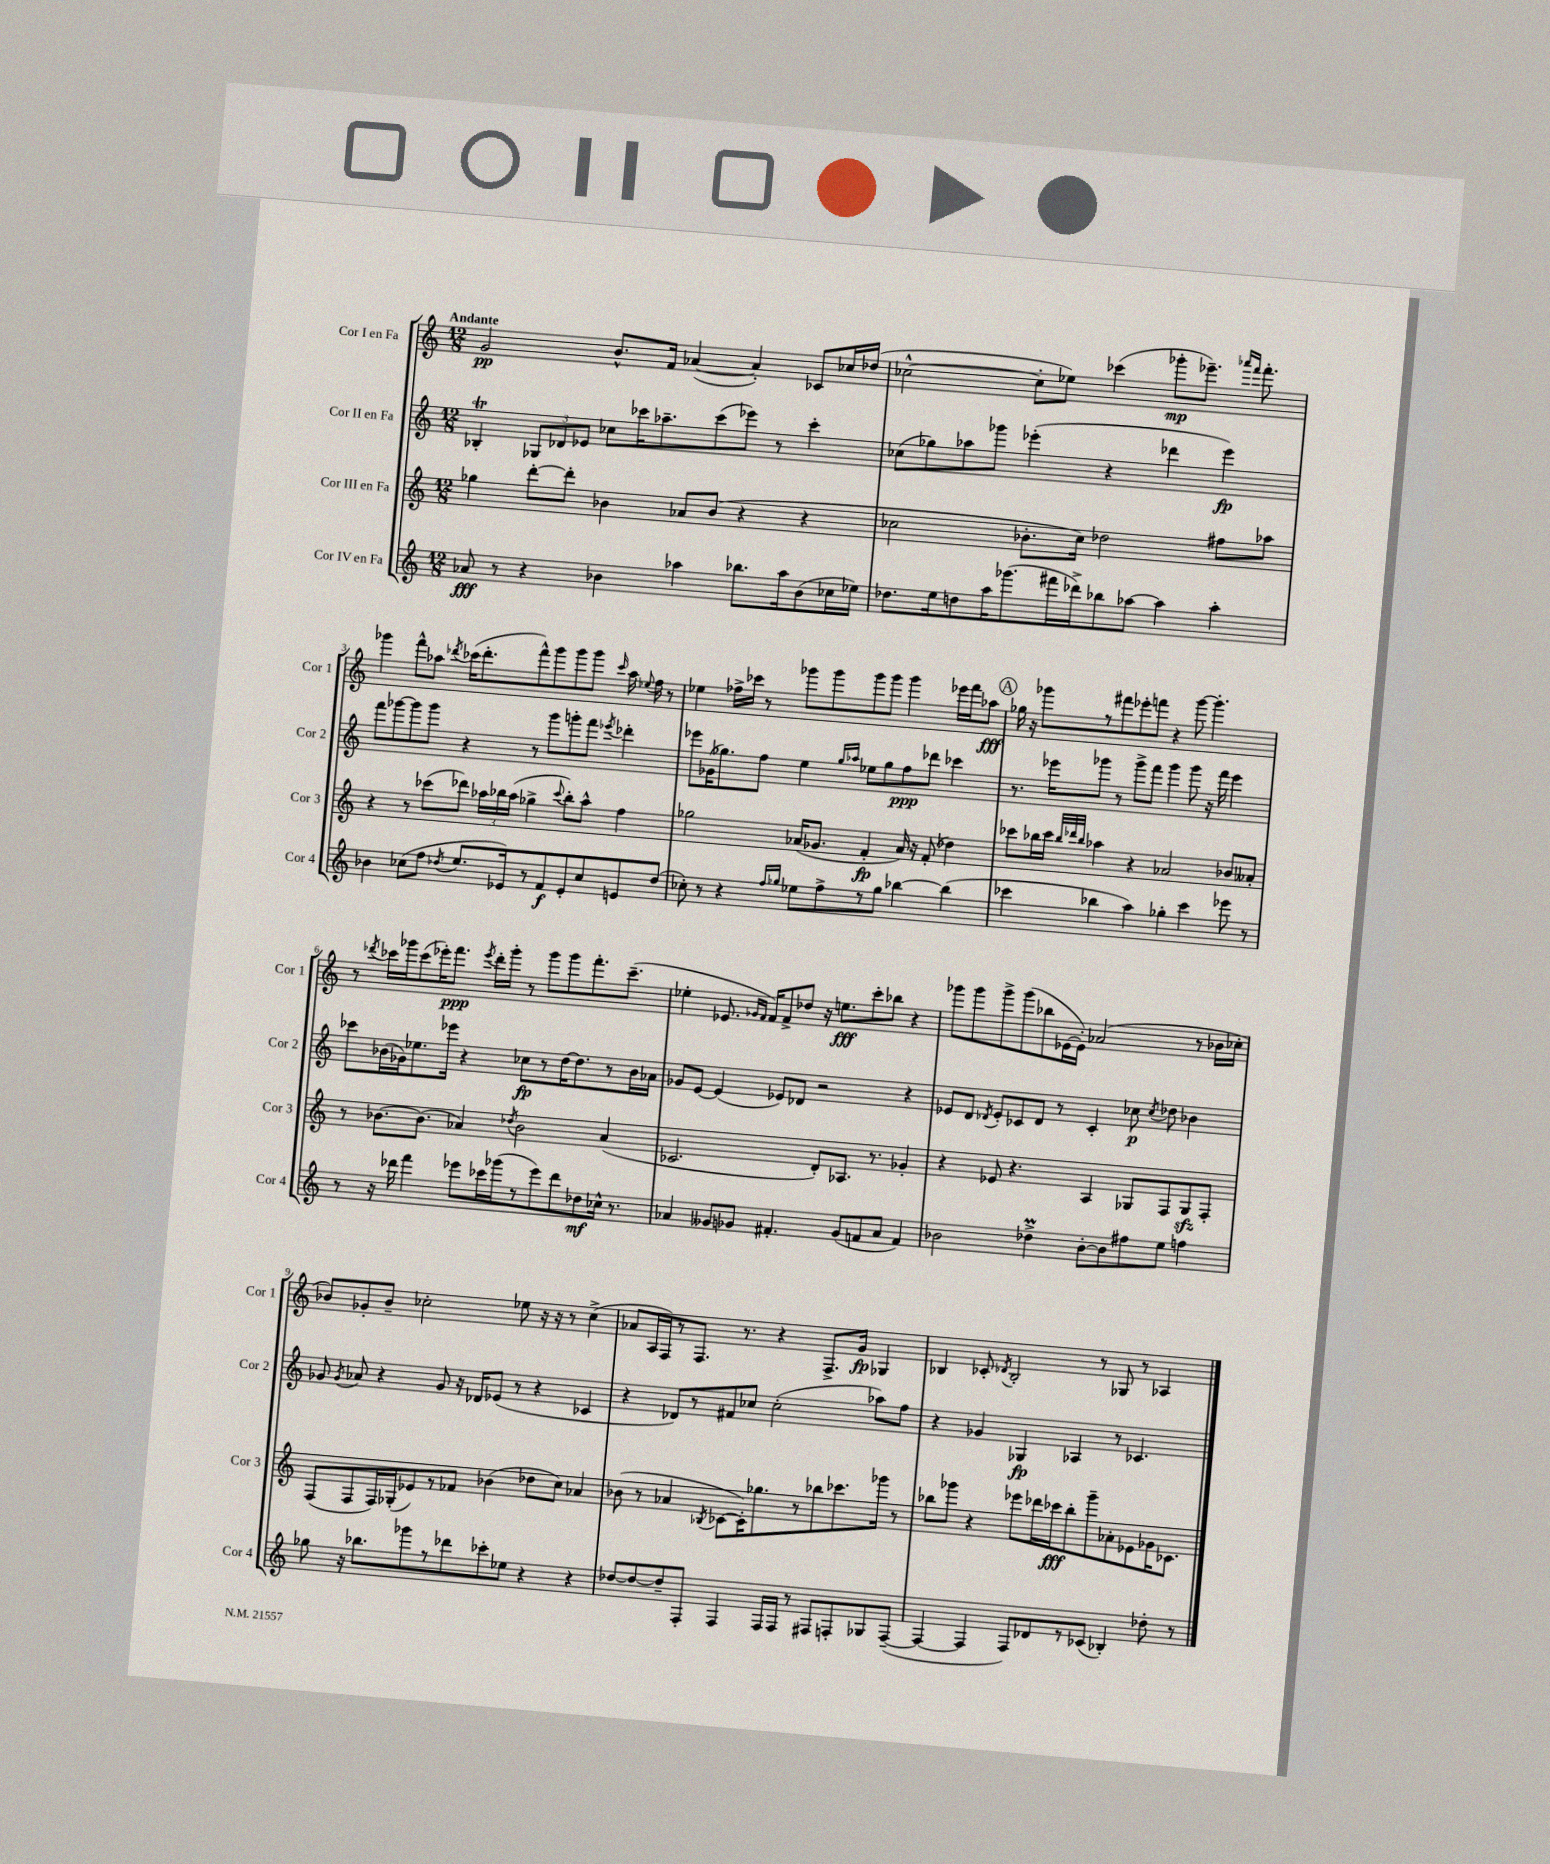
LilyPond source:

<<
\new StaffGroup <<
\new Staff = "s0" \with { instrumentName = "Cor I en Fa" shortInstrumentName = "Cor 1" } {
    \clef treble \key c \major \numericTimeSignature \time 12/8 \tempo "Andante"
    \autoBeamOff g'2\pp b'8.[-^ f'16] aes'4~( aes'4-.) ces'8[ ces''16 des''16]( |
    ces''2~-^ ces''8[-. ees''8]) ces'''4( ges'''8[-.\mp ees'''8.]--) \grace { aes'''16[ f'''16] } f'''8.-. |
    ges'''4 f'''8[-^ aes''8] \acciaccatura { des'''8 } ces'''16[( des'''8.-. f'''8-^) ges'''8 ges'''8 ges'''8] \grace { ces'''16 } aes''16 \appoggiatura { ees''8 } f''16 r8 |
    ees''4 fes''16[-> ces'''16] r8 ges'''8[ ges'''8 ges'''8 ges'''8] ges'''4 ees'''16[ f'''16 aes''8]\fff |
    \mark \markup { \circle "A" } ges''16 r16 ges'''8[ r8 fis'''8 ees'''8-. f'''8] r4 ges'''8~ ges'''4.-. |
    r8 \acciaccatura { des'''8 } ces'''16[ ges'''16 ces'''8( ees'''16-.) f'''8.]\ppp \acciaccatura { ees'''8 } des'''16[-. ges'''16]-. r8 ges'''8[ ges'''8 f'''8.-. ces'''8.]--( |
    ees''4-. ees'8. \grace { ges'16[ f'16] } f'16[) f'8-> des''8] r16 e''8.[\fff c'''8-. bes''8] r4 |
    ges'''8[ ges'''8 ges'''8-> ges'''8( bes''8 ees'16~ ees'16]-.) aes'2( r8 bes'16[ ces''16]-. |
    bes'8[) ges'8-. bes'8]-- ces''2-. ees''8 r16 r16 r8 ces''4->( |
    aes'8[ a16 f16) r8 f8.] r8. r4 f8.[-> g'16]\fp ges4 |
    bes4 ces'8-. \acciaccatura { des'8 } bes2-. r8 ges8 r8 aes4 \bar "|." |
}
\new Staff = "s1" \with { instrumentName = "Cor II en Fa" shortInstrumentName = "Cor 2" } {
    \clef treble \key c \major \numericTimeSignature \time 12/8
    \autoBeamOff bes4-.\trill \tuplet 3/2 { ges8[ des'8 ees'8] } ces''8[ ces'''16 aes''8.-- ces'''8( ees'''8]) r8 ces'''4-. |
    ces''8[( ges''8) aes''8 ges'''8] ees'''4-.( r4 des'''4 ees'''4\fp) |
    f'''8[ ges'''8~ ges'''8 ges'''8] r4 r8 ges'''8[ g'''8-. f'''8] \acciaccatura { ees'''8 } des'''4-. |
    ees'''8[ ges'16( ges''8.) f''8] e''4 \grace { ges''16[ aes''16] } ees''8[ ges''8 f''8\ppp des'''8] ces'''4 |
    \mark \markup { \circle "A" } r8. ees'''16[ ges'''8] r8 ges'''8[-> f'''8] ges'''4 ges'''8 r16 f'''16 ees'''4 |
    ces'''8[ bes'16( ges'16) ees''8. ees'''16] r4 ces''8[\fp r8 d''16~ d''8. r8 bes'16 aes'16] |
    ges'8[ e'8]~ e'4( ees'8[) des'8] r2 r4 |
    ees'8[ d'8] \acciaccatura { des'8 } ees'8[-. ces'8 des'8] r8 ces'4-. ces''8\p \acciaccatura { ces''8 } des''8 bes'4 |
    ges'8 \acciaccatura { ges'8 } aes'8 r4 ges'8 r16 des'16[ ees'8]( r8 r4 ces'4 |
    r4 des'8[) r8 fis'8 ces''8] ces''2-.( aes''8[) f''8] |
    r4 ges'4 ges4\fp aes4 r8 ces'4. \bar "|." |
}
\new Staff = "s2" \with { instrumentName = "Cor III en Fa" shortInstrumentName = "Cor 3" } {
    \clef treble \key c \major \numericTimeSignature \time 12/8
    \autoBeamOff ges''4 d'''8[~-. d'''8]-. bes'4 aes'8[ bes'8]( r4 r4 |
    ces''2 bes'8.[-. ces''16]) des''2 fis''8[ aes''8] |
    r4 r8 ces'''8[( des'''8]) \tuplet 3/2 { aes''16[ bes''16 aes''16]( } ges''4-> \appoggiatura { ces'''8 } bes''8[-.) aes''8]-^ f''4 |
    ges''2 aes'16[( ges'8.] f'4-.\fp aes'16) r16 f'8-.( des''4) |
    \mark \markup { \circle "A" } ces'''8[ bes''16 ces'''16] \grace { bes''32[ des'''32 bes''32] } aes''4 r4 aes'2 bes'8[ aeses'8]-. |
    r8 bes'8.[~ bes'8.]( aes'4) \acciaccatura { des''8 } bes'2 aes'4( |
    ces'2. d'8[-.) aes8.] r8. ges'4-. |
    r4 ees'8 r4. a4 ges8[ f8 ges8\sfz f8]-. |
    f8[( f8 f16) ges16-.( ees'8) r8 fes'8] bes'4( des''8[ c''8]) aes'4 |
    bes'8( r8 aes'4 \acciaccatura { bes8 } ces'8[~ ces'16-.) ges''8. r8 bes''8 ces'''8. ges'''16] r8 |
    bes''8[ ges'''8] r4 ees'''8[ des'''16 ces'''16\fff bes''8-. ges'''8-- aes'8-. ees'8 ges'16 ces'8.] \bar "|." |
}
\new Staff = "s3" \with { instrumentName = "Cor IV en Fa" shortInstrumentName = "Cor 4" } {
    \clef treble \key c \major \numericTimeSignature \time 12/8
    \autoBeamOff aes'8\fff r8 r4 bes'4 aes''4 bes''8.[ aes''16 bes'8( ces''16 ees''16]) |
    des''8.[ e''16 d''8 a''16 ges'''8.( fis'''16 des'''16->) bes''8 aes''8]~ aes''4 aes''4-. |
    bes'4 ces''8[( f''8] \acciaccatura { des''8 } e''8.[ ees'16) r8 f'8\f ees'8-. ces''8 e'8 des''8]( |
    ces''8-.) r8 r4 \grace { f''16[ ges''16] } ees''8[ f''8-> r8 ges''8] bes''4~ bes''4( |
    \mark \markup { \circle "A" } ces'''4 bes''4 a''4) ges''4-. ces'''4 ees'''8 r8 |
    r8 r16 des'''16 f'''4 ees'''8[ ces'''16 ges'''16( r8 ees'''8) des'''8 des''8\mf ces''16]-^ r8. |
    aes'4 geses'8[ ges'8] fis'4.-. ges'8[( f'8 aes'8] f'4) |
    bes'2 des''4->\prall bes'8[~-. bes'8 fis''8 e''8] f''4 |
    ges''8 r16 bes''8.[ ges'''8 r8 des'''8 ces'''8-. ees''8] r4 r4 |
    des''8[~ des''8~ des''8-- f8]-. f4 f16[ f16] r8 fis8[ f8-. ges8 f8]~--( |
    f4~ f4 f8[) des'8 r8 ces'8]( bes4-.) des''8-. r8 \bar "|." |
}
>>
>>
